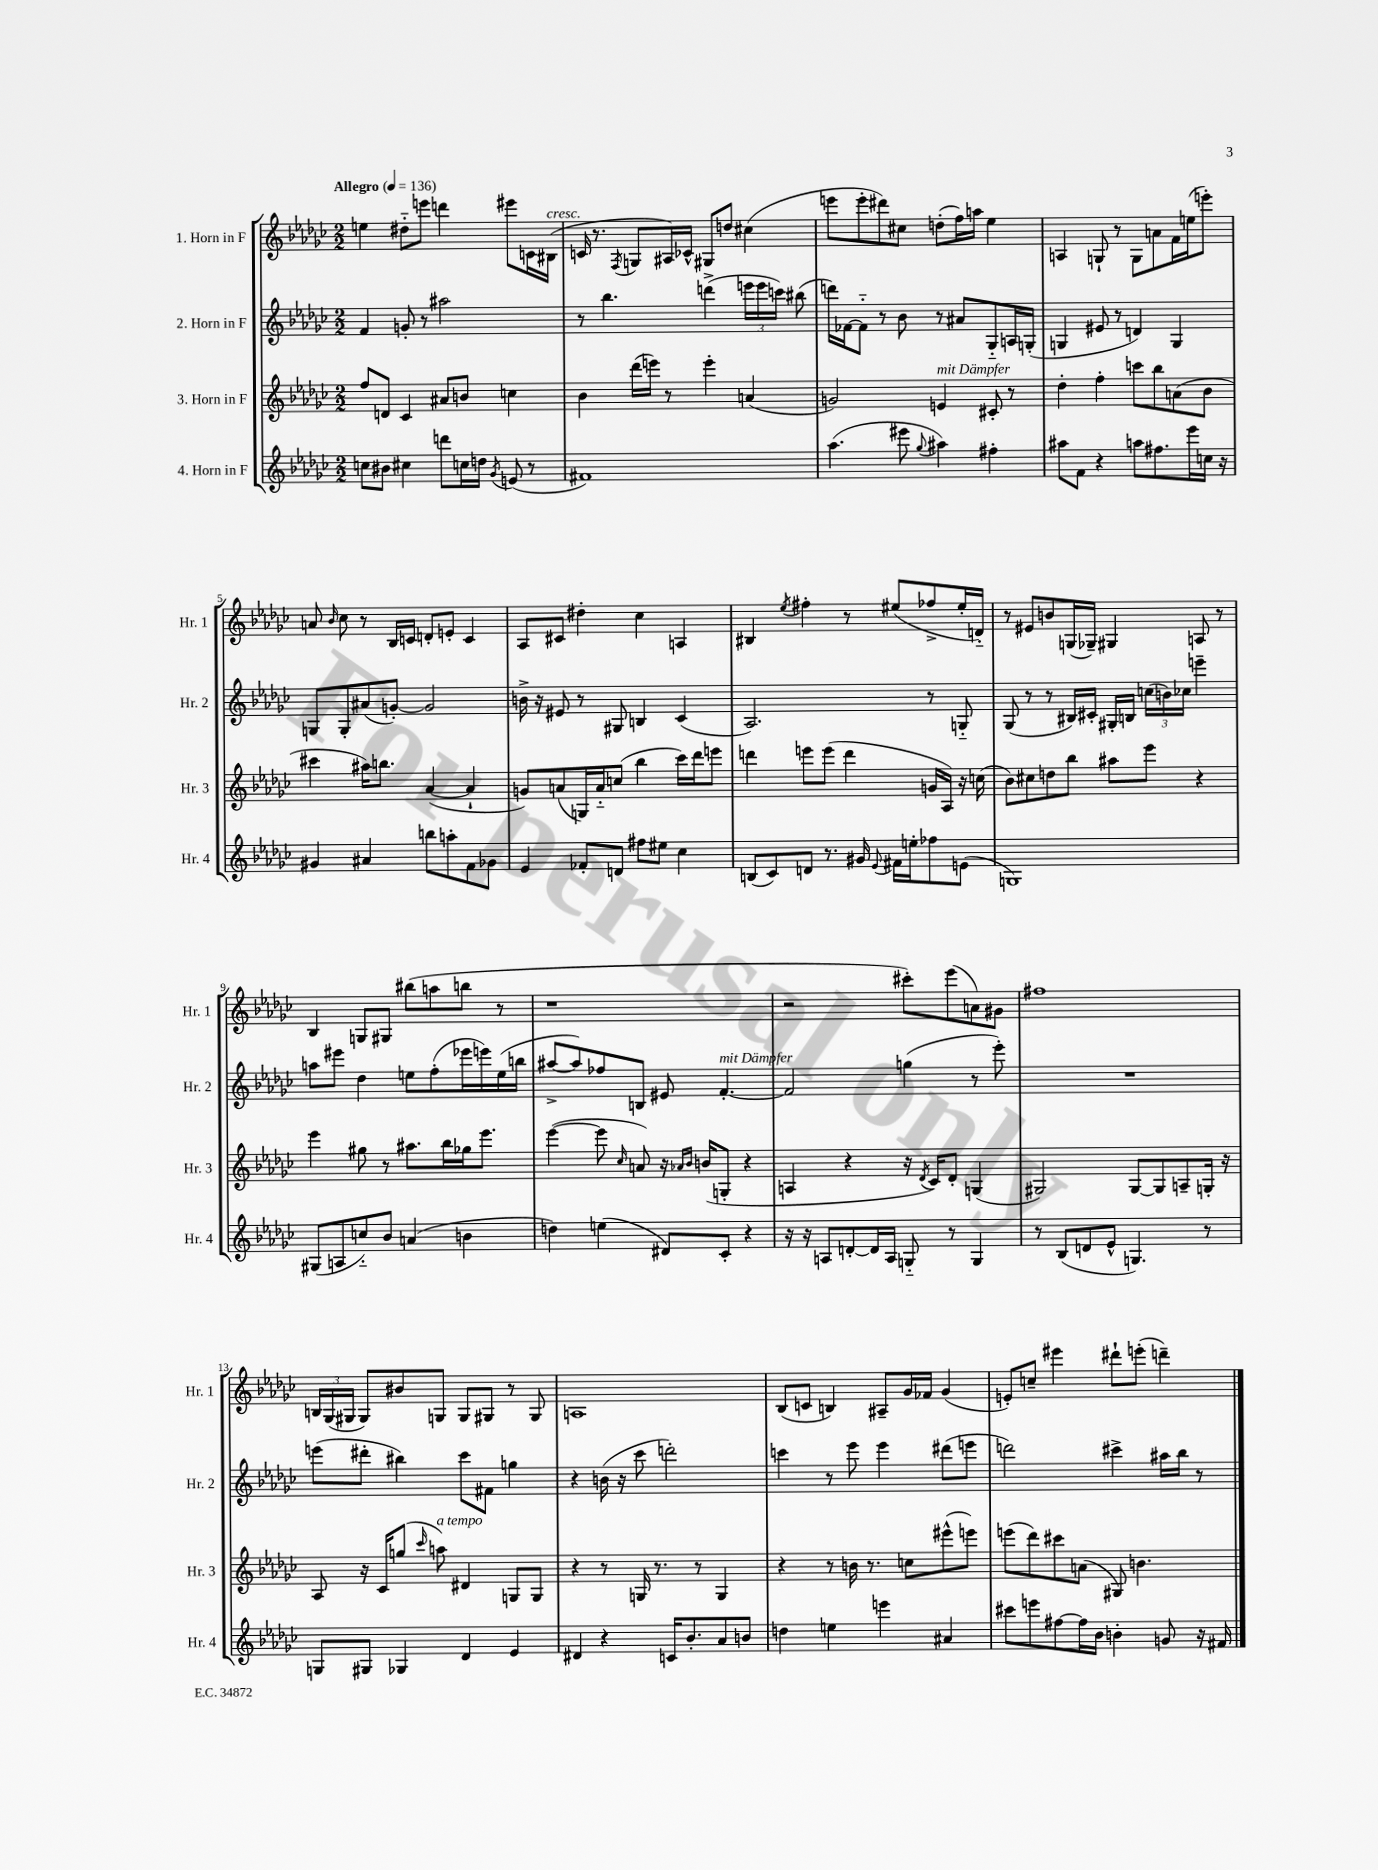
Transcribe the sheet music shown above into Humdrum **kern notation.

**kern	**kern	**kern	**kern
*staff4	*staff3	*staff2	*staff1
*clefG2	*clefG2	*clefG2	*clefG2
*k[b-e-a-d-g-c-]	*k[b-e-a-d-g-c-]	*k[b-e-a-d-g-c-]	*k[b-e-a-d-g-c-]
*M2/2	*M2/2	*M2/2	*M2/2
*MM136	*MM136	*MM136	*MM136
8cc	8ff	4f	4ee
8b#	8d	.	.
4cc#	4c-	8g'	8dd#'~
.	.	8r	8eee
8ddd	8a#	2aa#	4ddd
16cc	8b	.	.
16dd	.	.	.
8qg-	.	.	.
(8e	4cc	.	8eee#
8r	.	.	16c
.	.	.	(16B#
=	=	=	=
1f#)	4b-	8r	16c
.	.	.	8.r
.	.	4.bb-	.
.	.	.	8qF
.	(16ddd-	.	8G
.	16eee)	.	.
.	8r	.	16A#)
.	.	.	16c-^^
.	4eee'	(4ddd^	8G#
.	.	.	8dd
.	(4a	24eee	(4cc#
.	.	24eee	.
.	.	24ccc)	.
.	.	(8bb#	.
=	=	=	=
(4.aa-	2g)	16ddd)	8eee
.	.	[16f-	.
.	.	8f-'~]	8eee'
.	.	8r	8ddd#)
8eee#	.	8b-	8cc#
8qqgg-	.	.	.
4aa#)	4e	8r	(8dd'
.	.	8a#	16ff)
.	.	.	16aa
4ff#'	8c#'	8G-'~	4ee-
.	8r	16A	.
.	.	(16G'	.
=	=	=	=
8aa#	4dd-'	4G	4A
8f	.	.	.
4r	4ff'	8e#	8G`
.	.	8r	8r
8aa	8ccc	4d)	8G
8.ff#	8bb-	.	8a
.	(8a	4G	16f
16eee-	.	.	(16ee
16cc	8b-	.	8eee')
16r	.	.	.
=	=	=	=
4g#	4ccc#	8G	8a
.	.	.	16qqb-
.	.	8G'	8cc-
4a#	16aa#)	(8a#	8r
.	8.bb	.	.
.	.	[8g')	16B-
.	.	.	16c
8bb	([4a-	2g]	8d'
8aa'	.	.	8e'
8f	4a-`]	.	4c
8g-	.	.	.
=	=	=	=
4e-	8g)	16b^	8A-
.	.	16r	.
.	(8a	8e#	8c#
8f-'	16G)	8r	4dd#'
.	16a'~	.	.
8d	(8cc	8G#	.
8ff#	4bb-	4B	4cc-
8ee#	.	.	.
4cc-	16ccc-)	(4c-	4A
.	16ddd-	.	.
.	8eee	.	.
=	=	=	=
(8B	4ddd	2.A-)	4B#
8c-)	.	.	.
.	.	.	8qee-
8d	8eee	.	4ff#'
8.r	(8eee	.	.
.	4ddd	.	8r
16g#	.	.	.
8qqe-	.	.	.
16f#	.	.	(8ee#
16ee'	.	.	.
8ff-	16g	8r	8ff-^
.	16A-)	.	.
(8e	16r	8G'~	16ee#'
.	(16cc	.	16d'~)
=	=	=	=
1G)	8b-)	(8G-	8r
.	8cc#	8r	8e#
.	8dd	8r	8b
.	8bb-	16B#)	(16G
.	.	16c#'	16G-~)
.	8aa#	16G#'	4G#
.	.	16B	.
.	8eee-	(24cc	.
.	.	24b)	.
.	.	24cc-	.
.	4r	4eee~	8A
.	.	.	8r
=	=	=	=
(8G#	4eee-	8aa	4B-
8A	.	8eee#	.
8cc'~)	8gg#	4dd-	8G
8b-	8r	.	8G#
(4a	8.aa#	8ee	(8bb#
.	.	(8ff'	8aa
.	16bb-	.	.
4b	16gg-	16eee-	8bb
.	8.eee-	16eee)	.
.	.	(16ee	8r
.	.	16bb	.
=	=	=	=
4dd)	([4eee-	[8aa#^	1r
.	.	8aa#])	.
(4ee	8eee-]	8ff-	.
.	16qqcc-	.	.
.	8a)	8B	.
8d#)	16r	8e#	.
.	16qqa-	.	.
.	16qqb-	.	.
.	(16b	.	.
8c-'	8G'	[4.f'	.
4r	4r	.	.
=	=	=	=
16r	4A	2f]	2r
16r	.	.	.
8A	.	.	.
[8d'	4r	.	.
16d]	.	.	.
16A	.	.	.
8G'~	16r	(4gg	8ccc#')
.	8qd-	.	.
.	16c-)	.	.
8r	8d-'	.	(8eee-
4G	(4G	8r	8a)
.	.	8eee-')	8g#
=	=	=	=
8r	2G#)	1r	1ff#
(8B-	.	.	.
8d	.	.	.
8e-^^	.	.	.
4.G)	[8G#	.	.
.	8G#]	.	.
.	8A~	.	.
8r	16G'	.	.
.	16r	.	.
=	=	=	=
8G	8A-	(8eee	24B
.	.	.	(24G-
.	.	.	24G#
8G#	16r	8ddd#'	8G#)
.	16c-	.	.
4G-	(8gg	4bb#)	8b#
.	16qqccc-	.	.
.	8aa)	.	8G
4d-	4d#	8ccc-	8G
.	.	8f#	8G#
4e-	8G	4gg	8r
.	8G	.	8G#
=	=	=	=
4d#	4r	4r	1A
4r	8r	(16b	.
.	.	16r	.
.	16G	8ccc-	.
.	8.r	.	.
16c	.	2ddd')	.
8.b-'	.	.	.
.	8r	.	.
8a-	4G	.	.
8b	.	.	.
=	=	=	=
4dd	4r	4ccc	(8B-
.	.	.	8c
4ee	8r	8r	4B)
.	16b	8eee-	.
.	8.r	.	.
4eee	.	4eee-	8A#~
.	8cc	.	16g-
.	.	.	16f-
4a#	(8eee#^^	(8ddd#	(4g-
.	8eee)	8eee	.
=	=	=	=
8ccc#	(8eee	2ddd)	8e')
8eee	8ddd-)	.	8cc~
[8ff#	8ccc#	.	4eee#
16ff#]	(8a	.	.
16b-	.	.	.
4b'	8G#)	4ccc#^	8ddd#`
.	4.b	.	(8eee'
8g	.	16aa#	4ddd~)
.	.	16bb-	.
16r	.	8r	.
16f#	.	.	.
==	==	==	==
*-	*-	*-	*-
